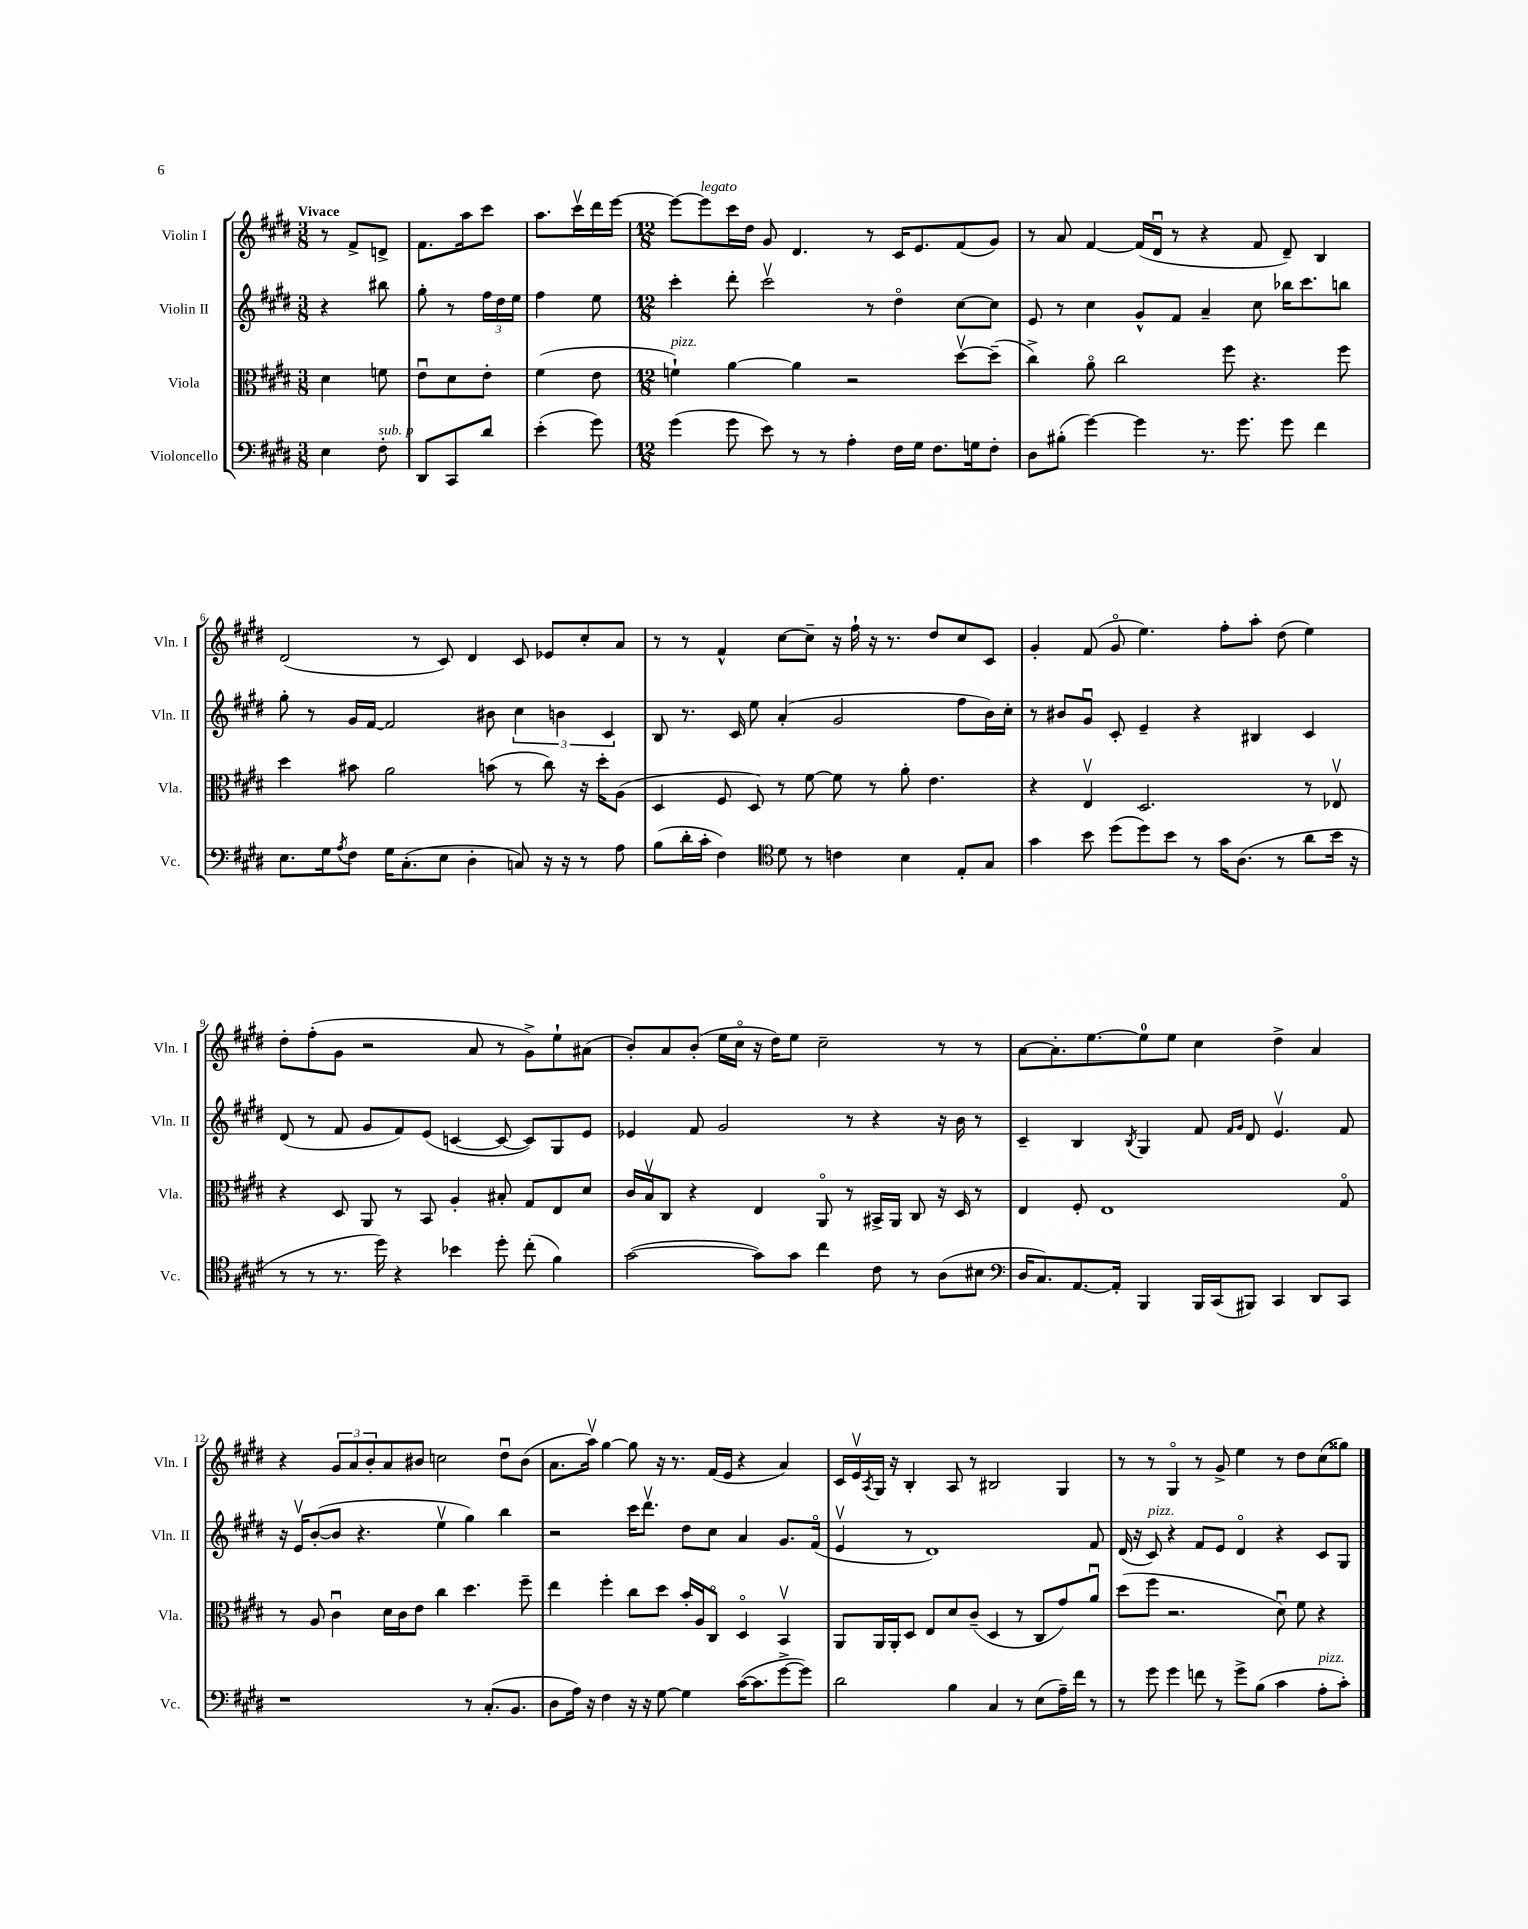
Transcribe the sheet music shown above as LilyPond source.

<<
\new StaffGroup <<
\new Staff = "s0" \with { instrumentName = "Violin I" shortInstrumentName = "Vln. I" } {
    \clef treble \key e \major \numericTimeSignature \time 3/8 \tempo "Vivace"
    r8 fis'8-> d'8-> |
    fis'8. a''16 cis'''8 |
    a''8. cis'''16\upbow dis'''16 e'''16~ |
    \numericTimeSignature \time 12/8 e'''8~ e'''8^\markup { \italic "legato" } cis'''16 dis''16 gis'8 dis'4. r8 cis'16 e'8. fis'8( gis'8) |
    r8 a'8 fis'4~ fis'16( dis'16\downbow r8 r4 fis'8 dis'8--) b4 |
    dis'2( r8 cis'8) dis'4 cis'8 ees'8 cis''8-. a'8 |
    r8 r8 fis'4-^ cis''8~ cis''8-- r16 fis''16-! r16 r8. dis''8 cis''8 cis'8 |
    gis'4-. fis'8( gis'8\flageolet e''4.) fis''8-. a''8-. dis''8( e''4) |
    dis''8-. fis''8-.( gis'8 r2 a'8 r8 gis'8->) e''8-! ais'8( |
    b'8-.) a'8 b'8-.( e''16 cis''16\flageolet r16 dis''16) e''8 cis''2-- r8 r8 |
    a'8~ a'8.-. e''8.~ e''8-0 e''8 cis''4 dis''4-> a'4 |
    r4 \tuplet 3/2 { gis'8 a'8 b'8-. } a'8 bis'8 c''2 dis''8\downbow bis'8( |
    a'8. a''16\upbow) gis''4~ gis''8 r16 r8. fis'16( e'16 r4 a'4) |
    cis'16 e'16\upbow \acciaccatura { a8 } gis16 r16 b4-. a8 r8 bis2 gis4 |
    r8 r8 gis4\flageolet r8 gis'8-> e''4 r8 dis''8 cis''8( gisis''8) \bar "|." |
}
\new Staff = "s1" \with { instrumentName = "Violin II" shortInstrumentName = "Vln. II" } {
    \clef treble \key e \major \numericTimeSignature \time 3/8
    r4 bis''8 |
    gis''8-. r8 \tuplet 3/2 { fis''16 dis''16 e''16 } |
    fis''4 e''8 |
    \numericTimeSignature \time 12/8 cis'''4-. dis'''8-. cis'''2\upbow r8 dis''4\flageolet cis''8~ cis''8 |
    e'8 r8 cis''4 gis'8-^ fis'8 a'4-- cis''8 bes''16 cis'''8. b''8 |
    gis''8-. r8 gis'16 fis'16~ fis'2 bis'8 \tuplet 3/2 { cis''4 b'4 cis'4 } |
    b8 r8. cis'16 e''8 a'4-.( gis'2 fis''8 b'16) cis''16-. |
    r8 bis'8 gis'8\downbow cis'8-. e'4-- r4 bis4 cis'4 |
    dis'8( r8 fis'8 gis'8 fis'8) e'8( c'4~ c'8~ c'8) gis8 e'8 |
    ees'4 fis'8 gis'2 r8 r4 r16 b'16 r8 |
    cis'4-- b4 \acciaccatura { b8 } gis4 fis'8 \grace { fis'16 gis'16 } dis'8 e'4.\upbow fis'8 |
    r16 e'16\upbow b'8~-.( b'8 r4. e''4\upbow gis''4) b''4 |
    r2 cis'''16 dis'''8.\upbow dis''8 cis''8 a'4 gis'8. fis'16\flageolet( |
    e'4\upbow r8 dis'1) fis'8 |
    dis'16( r16 cis'8^\markup { \italic "pizz." }) r4 fis'8 e'8 dis'4\flageolet r4 cis'8 gis8 \bar "|." |
}
\new Staff = "s2" \with { instrumentName = "Viola" shortInstrumentName = "Vla." } {
    \clef alto \key e \major \numericTimeSignature \time 3/8
    dis'4 f'8 |
    e'8\downbow dis'8 e'8-. |
    fis'4( e'8 |
    \numericTimeSignature \time 12/8 f'4-!^\markup { \italic "pizz." }) a'4~ a'4 r2 dis''8~\upbow dis''8--( |
    cis''4->) a'8\flageolet cis''2 fis''8 r4. fis''8 |
    dis''4 bis'8 a'2 b'8( r8 cis''8) r16 dis''16-. a8( |
    dis4 fis8 dis8) r8 fis'8~ fis'8 r8 a'8-. e'4. |
    r4 e4\upbow dis2. r8 ees8\upbow |
    r4 dis8 a,8 r8 b,8 a4-. bis8-. gis8 e8 dis'8 |
    cis'16 b16\upbow cis8 r4 e4 a,8\flageolet r8 bis,16-> a,16 cis8 r16 dis16 r8 |
    e4 fis8-. e1 gis8\flageolet |
    r8 a8 cis'4\downbow dis'16 cis'16 e'8 cis''4 dis''4. fis''8-- |
    e''4 fis''4-. cis''8 dis''8 b'16-. a16 cis8\flageolet dis4\flageolet b,4\upbow |
    a,8 a,16 a,16-. dis8 e8 dis'8 cis'8--( dis4 r8 cis8 gis'8) a'8\downbow |
    dis''8( fis''8 r2. dis'8\downbow) fis'8 r4 \bar "|." |
}
\new Staff = "s3" \with { instrumentName = "Violoncello" shortInstrumentName = "Vc." } {
    \clef bass \key e \major \numericTimeSignature \time 3/8
    e4 fis8-.^\markup { \italic "sub. p" } |
    dis,8 cis,8 dis'8 |
    e'4-.( gis'8) |
    \numericTimeSignature \time 12/8 gis'4( gis'8 e'8) r8 r8 a4-. fis16 gis16 fis8. g16 fis8-. |
    dis8 bis8-.( gis'4~) gis'4 r8. gis'8. gis'8 fis'4 |
    e8. gis16 \acciaccatura { a8 } fis8 gis16 cis8.-.( e8 dis4-. c8) r16 r16 r8 a8 |
    b8( dis'16-. cis'16-. fis4) \clef tenor dis'8 r8 c'4 b4 e8-. gis8 |
    gis'4 b'8 dis''8( dis''8) b'8 r8 gis'16 a8.( r8 a'8 b'16 r16 |
    r8 r8 r8. dis''16) r4 bes'4 dis''8-. cis''8-.( fis'4) |
    gis'2~( gis'8) gis'8 cis''4 cis'8 r8 a8( bis8 |
    \clef bass dis16 cis8.) a,8.~ a,16-. b,,4 b,,16 cis,16( bis,,8) cis,4 dis,8 cis,8 |
    r1 r8 cis8.-.( b,8. |
    dis8 a16) r16 fis4 r16 r16 gis8~ gis4 cis'16~( cis'8. gis'8~-> gis'8) |
    dis'2 b4 cis4 r8 e8( a16--) fis'16 r8 |
    r8 gis'8 gis'4 f'8 r8 gis'8-> b8( cis'4 a8-.^\markup { \italic "pizz." } cis'8-.) \bar "|." |
}
>>
>>
